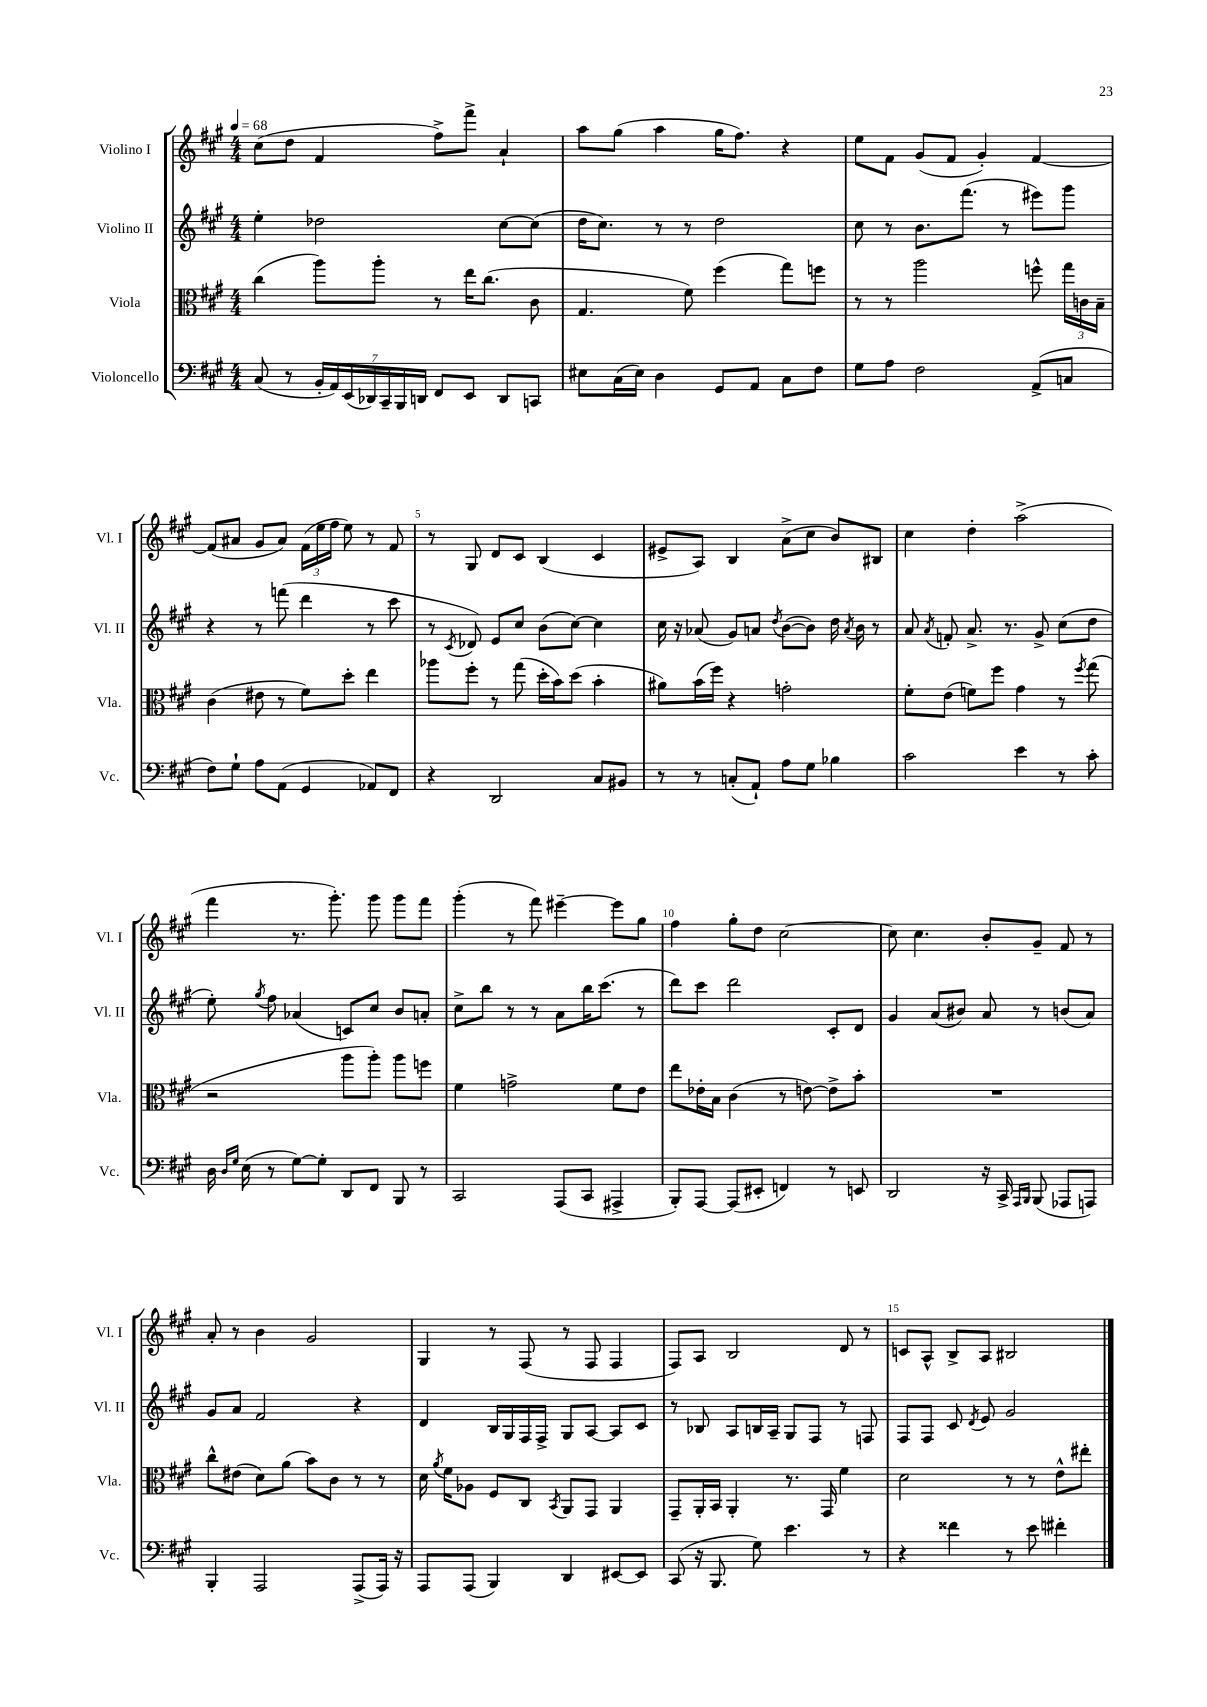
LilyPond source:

<<
\new StaffGroup <<
\new Staff = "s0" \with { instrumentName = "Violino I" shortInstrumentName = "Vl. I" } {
    \clef treble \key a \major \numericTimeSignature \time 4/4 \tempo 4 = 68
    \autoBeamOff cis''8[( d''8] fis'4 fis''8[->) fis'''8]-> a'4-! |
    a''8[ gis''8]( a''4 gis''16[ fis''8.]) r4 |
    e''8[ fis'8] gis'8[( fis'8] gis'4-.) fis'4~ |
    fis'8[( ais'8] gis'8[ ais'8]) \tuplet 3/2 { fis'16[( e''16 fis''16] } e''8) r8 fis'8 |
    r8 gis8 d'8[ cis'8] b4( cis'4 |
    eis'8[-> a8]) b4 a'8[->( cis''8] b'8[) bis8] |
    cis''4 d''4-. a''2->( |
    fis'''4 r8. gis'''8.-.) gis'''8 gis'''8[ fis'''8] |
    gis'''4-.( r8 fis'''8) eis'''4~-- eis'''8[ gis''8] |
    fis''4 gis''8[-. d''8] cis''2~ |
    cis''8 cis''4. b'8[-. gis'8]-- fis'8 r8 |
    a'8-. r8 b'4 gis'2 |
    gis4 r8 fis8( r8 fis8 fis4 |
    fis8[) a8] b2 d'8 r8 |
    c'8[ a8]-^ b8[-> a8] bis2 \bar "|." |
}
\new Staff = "s1" \with { instrumentName = "Violino II" shortInstrumentName = "Vl. II" } {
    \clef treble \key a \major \numericTimeSignature \time 4/4
    \autoBeamOff e''4-. des''2 cis''8[~ cis''8]( |
    d''16[ cis''8.]) r8 r8 d''2 |
    cis''8 r8 b'8.[ fis'''8.]( r8 eis'''8[) gis'''8] |
    r4 r8 f'''8( d'''4 r8 cis'''8 |
    r8 \acciaccatura { cis'8 } des'8) e'8[ cis''8] b'8[( cis''8]~) cis''4 |
    cis''16 r16 aes'8( gis'8[) a'8] \acciaccatura { d''8 } b'8[~( b'8]) d''16 \acciaccatura { a'8 } b'16 r8 |
    a'8 \acciaccatura { a'8 } f'8-. a'8.-> r8. gis'8-> cis''8[( d''8] |
    e''8-.) \acciaccatura { gis''8 } fis''8 aes'4( c'8[) cis''8] b'8[ a'8]-. |
    cis''8[-> b''8] r8 r8 a'8[ b''16 cis'''8.]( r8 |
    d'''8[) cis'''8] d'''2 cis'8[-. d'8] |
    gis'4 a'8[( bis'8]) a'8 r8 b'8[( a'8]) |
    gis'8[ a'8] fis'2 r4 |
    d'4 b16[ gis16 fis16 fis16]-> gis8[ a8]~ a8[ cis'8] |
    r8 bes8 a8[ b16 a16]-- gis8[ fis8] r8 f8 |
    fis8[ fis8] cis'8 \acciaccatura { d'8 } e'8 gis'2 \bar "|." |
}
\new Staff = "s2" \with { instrumentName = "Viola" shortInstrumentName = "Vla." } {
    \clef alto \key a \major \numericTimeSignature \time 4/4
    \autoBeamOff cis''4( a''8[) a''8]-. r8 e''16[ cis''8.]( cis'8 |
    gis4. fis'8) fis''4( gis''8[) f''8] |
    r8 r8 a''2 f''8-^ \tuplet 3/2 { gis''16[ c'16 b16]-- } |
    cis'4( eis'8 r8 fis'8[) d''8]-. e''4 |
    aes''8[ fis''8]-. r8 gis''8( d''16[-. b'16) d''8]( b'4-. |
    ais'8[) b'16( fis''16]) r4 g'2-. |
    fis'8[-. e'8]( f'8[) fis''8] gis'4 r8 \acciaccatura { fis''8 } gis''8( |
    r2 a''8[ a''8]-.) a''8[ f''8] |
    fis'4 g'2-> fis'8[ e'8] |
    e''8[ ees'16-. b16] cis'4( r8 e'8~) e'8[-> b'8]-. |
    R1 |
    cis''8[-^ eis'8]( d'8[) a'8]( b'8[) cis'8] r8 r8 |
    d'16 \acciaccatura { a'8 } fis'16[ aes8] fis8[ cis8] \acciaccatura { b,8 } a,8[ gis,8] a,4 |
    gis,8[-- a,16-. b,16] a,4-. r8. gis,16 fis'4 |
    d'2 r8 r8 e'8[-^ eis''8]-. \bar "|." |
}
\new Staff = "s3" \with { instrumentName = "Violoncello" shortInstrumentName = "Vc." } {
    \clef bass \key a \major \numericTimeSignature \time 4/4
    \autoBeamOff cis8( r8 \tuplet 7/4 { b,16[-. a,16) e,16( des,16) cis,16-- b,,16 d,16] } fis,8[ e,8] d,8[ c,8] |
    eis8[ cis16( eis16]) d4 gis,8[ a,8] cis8[ fis8] |
    gis8[ a8] fis2 a,8[->( c8] |
    fis8[) gis8]-! a8[ a,8]( gis,4 aes,8[) fis,8] |
    r4 d,2 cis8[ bis,8] |
    r8 r8 c8[-.( a,8]-!) a8[ gis8] bes4 |
    cis'2 e'4 r8 cis'8-. |
    d16 \grace { d16[ gis16] } e16( r8 gis8[~) gis8]-. d,8[ fis,8] b,,8 r8 |
    cis,2 a,,8[( cis,8] ais,,4-> |
    b,,8[-.) a,,8]~ a,,8[( eis,8]-. f,4) r8 e,8 |
    d,2 r16 cis,16-> \grace { a,,16[ b,,16] } b,,8( aes,,8[ a,,8]) |
    b,,4-. a,,2 a,,8[->( a,,16]) r16 |
    a,,8[ a,,8]( b,,4) d,4 eis,8[~ eis,8] |
    cis,8( r16 b,,8. gis8) e'4. r8 |
    r4 fisis'4 r8 e'8 fis'4-. \bar "|." |
}
>>
>>
\layout { \context { \Score \override BarNumber.break-visibility = ##(#f #t #t) barNumberVisibility = #(every-nth-bar-number-visible 5) } }
